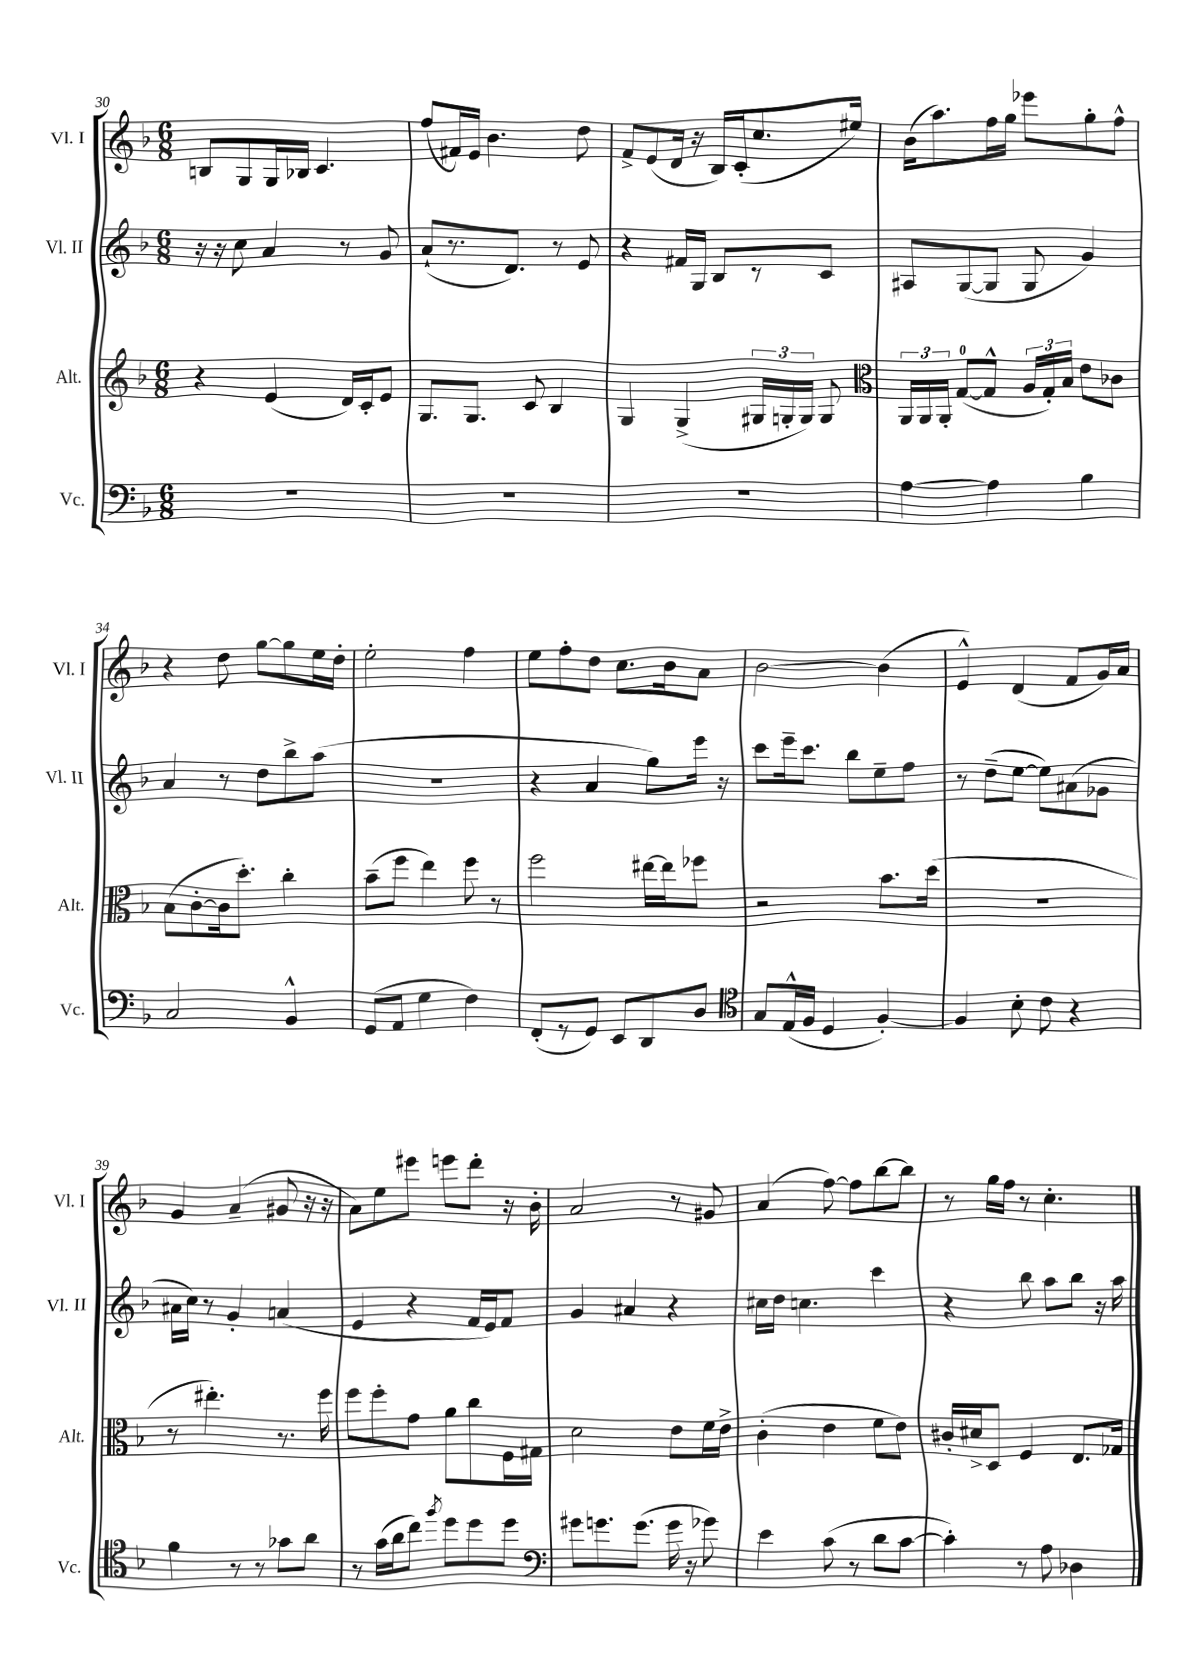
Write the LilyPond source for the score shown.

<<
\new StaffGroup <<
\new Staff = "s0" \with { instrumentName = "Vl. I" shortInstrumentName = "Vl. I" } {
    \clef treble \key f \major \numericTimeSignature \time 6/8
    \autoBeamOff b8[ g8 g16 bes16] c'4. |
    f''8[( fis'16) e'16] bes'4. d''8 |
    f'8[-> e'8( d'16] r16 bes16[) c'16-.( c''8. eis''16]) |
    bes'16[( a''8.) f''16 g''16] ees'''8[ g''8-. f''8]-^ |
    r4 d''8 g''8[~ g''8 e''16 d''16]-. |
    e''2-. f''4 |
    e''8[ f''8-. d''8] c''8.[ bes'16 a'8] |
    bes'2~ bes'4( |
    e'4-^) d'4( f'8[ g'16) a'16] |
    g'4 a'4--( gis'8 r16 r16 |
    a'8[) e''8 eis'''8] e'''8[ d'''8]-. r16 bes'16-. |
    a'2 r8 gis'8 |
    a'4( f''8~) f''8[ bes''8~ bes''8] |
    r8 g''16[ f''16] r8 c''4.-. \bar "|." |
}
\new Staff = "s1" \with { instrumentName = "Vl. II" shortInstrumentName = "Vl. II" } {
    \clef treble \key f \major \numericTimeSignature \time 6/8
    \autoBeamOff r16 r16 c''8 a'4 r8 g'8 |
    a'8[-!( r8. d'8.]) r8 e'8 |
    r4 fis'16[ g16] bes8[ r8 c'8] |
    ais8[ g8~( g8] g8 g'4) |
    a'4 r8 d''8[ bes''8-> a''8]( |
    R2. |
    r4 a'4 g''8[) e'''16] r16 |
    c'''8[ e'''16-- c'''8.] bes''8[ e''8-- f''8] |
    r8 d''8[--( e''8]~ e''8[) ais'8( ges'8] |
    ais'16[ c''16]) r8 g'4-. a'4( |
    e'4 r4 f'16[ e'16) f'8] |
    g'4 ais'4 r4 |
    cis''16[ d''16] c''4. c'''4 |
    r4 bes''8 a''8[ bes''8] r16 a''16 \bar "|." |
}
\new Staff = "s2" \with { instrumentName = "Alt." shortInstrumentName = "Alt." } {
    \clef treble \key f \major \numericTimeSignature \time 6/8
    \autoBeamOff r4 e'4( d'16[) c'16-. e'8] |
    g8.[ g8.] c'8 bes4 |
    g4 g4->( \tuplet 3/2 { gis16[ g16-. g16]) } g8 |
    \clef alto \tuplet 3/2 { a,16[ a,16 a,16]-. } g8[-0~( g8]-^ \tuplet 3/2 { a16[ g16-.) bes16] } e'8[ ces'8] |
    bes8[( c'8~-. c'16 d''8.]-.) c''4-. |
    bes'8[--( f''8] e''4) f''8 r8 |
    f''2 eis''16[~ eis''16 fes''8] |
    r2 bes'8.[ d''16]( |
    R2. |
    r8 eis''4.-.) r8. f''16 |
    f''8[ f''8-. g'8] a'8[ c''8 f16 gis16] |
    d'2 e'8[ f'16 e'16]-> |
    c'4-.( e'4 f'8[ e'8]) |
    cis'16[-. dis'16-> d8] f4 e8.[ ges16] \bar "|." |
}
\new Staff = "s3" \with { instrumentName = "Vc." shortInstrumentName = "Vc." } {
    \clef bass \key f \major \numericTimeSignature \time 6/8
    \autoBeamOff R2. |
    R2. |
    R2. |
    a4~ a4 bes4 |
    c2 bes,4-^ |
    g,8[( a,8] g4 f4) |
    f,8[-.( r8 g,8]) e,8[ d,8 d8] |
    \clef tenor g8[ e16-^( f16] d4 f4~-.) |
    f4 bes8-. c'8 r4 |
    f'4 r8 r8 ges'8[ a'8] |
    r8 g'16[( a'16 c''8]) \acciaccatura { f''8 } d''8[ d''8 d''8] |
    \clef bass gis'8[ g'8. g'8.]( g'16 r16 ges'8) |
    e'4 c'8( r8 d'8[ c'8]~ |
    c'4-.) r8 a8 des4 \bar "|." |
}
>>
>>
\layout { \context { \Score currentBarNumber = #30 } }
